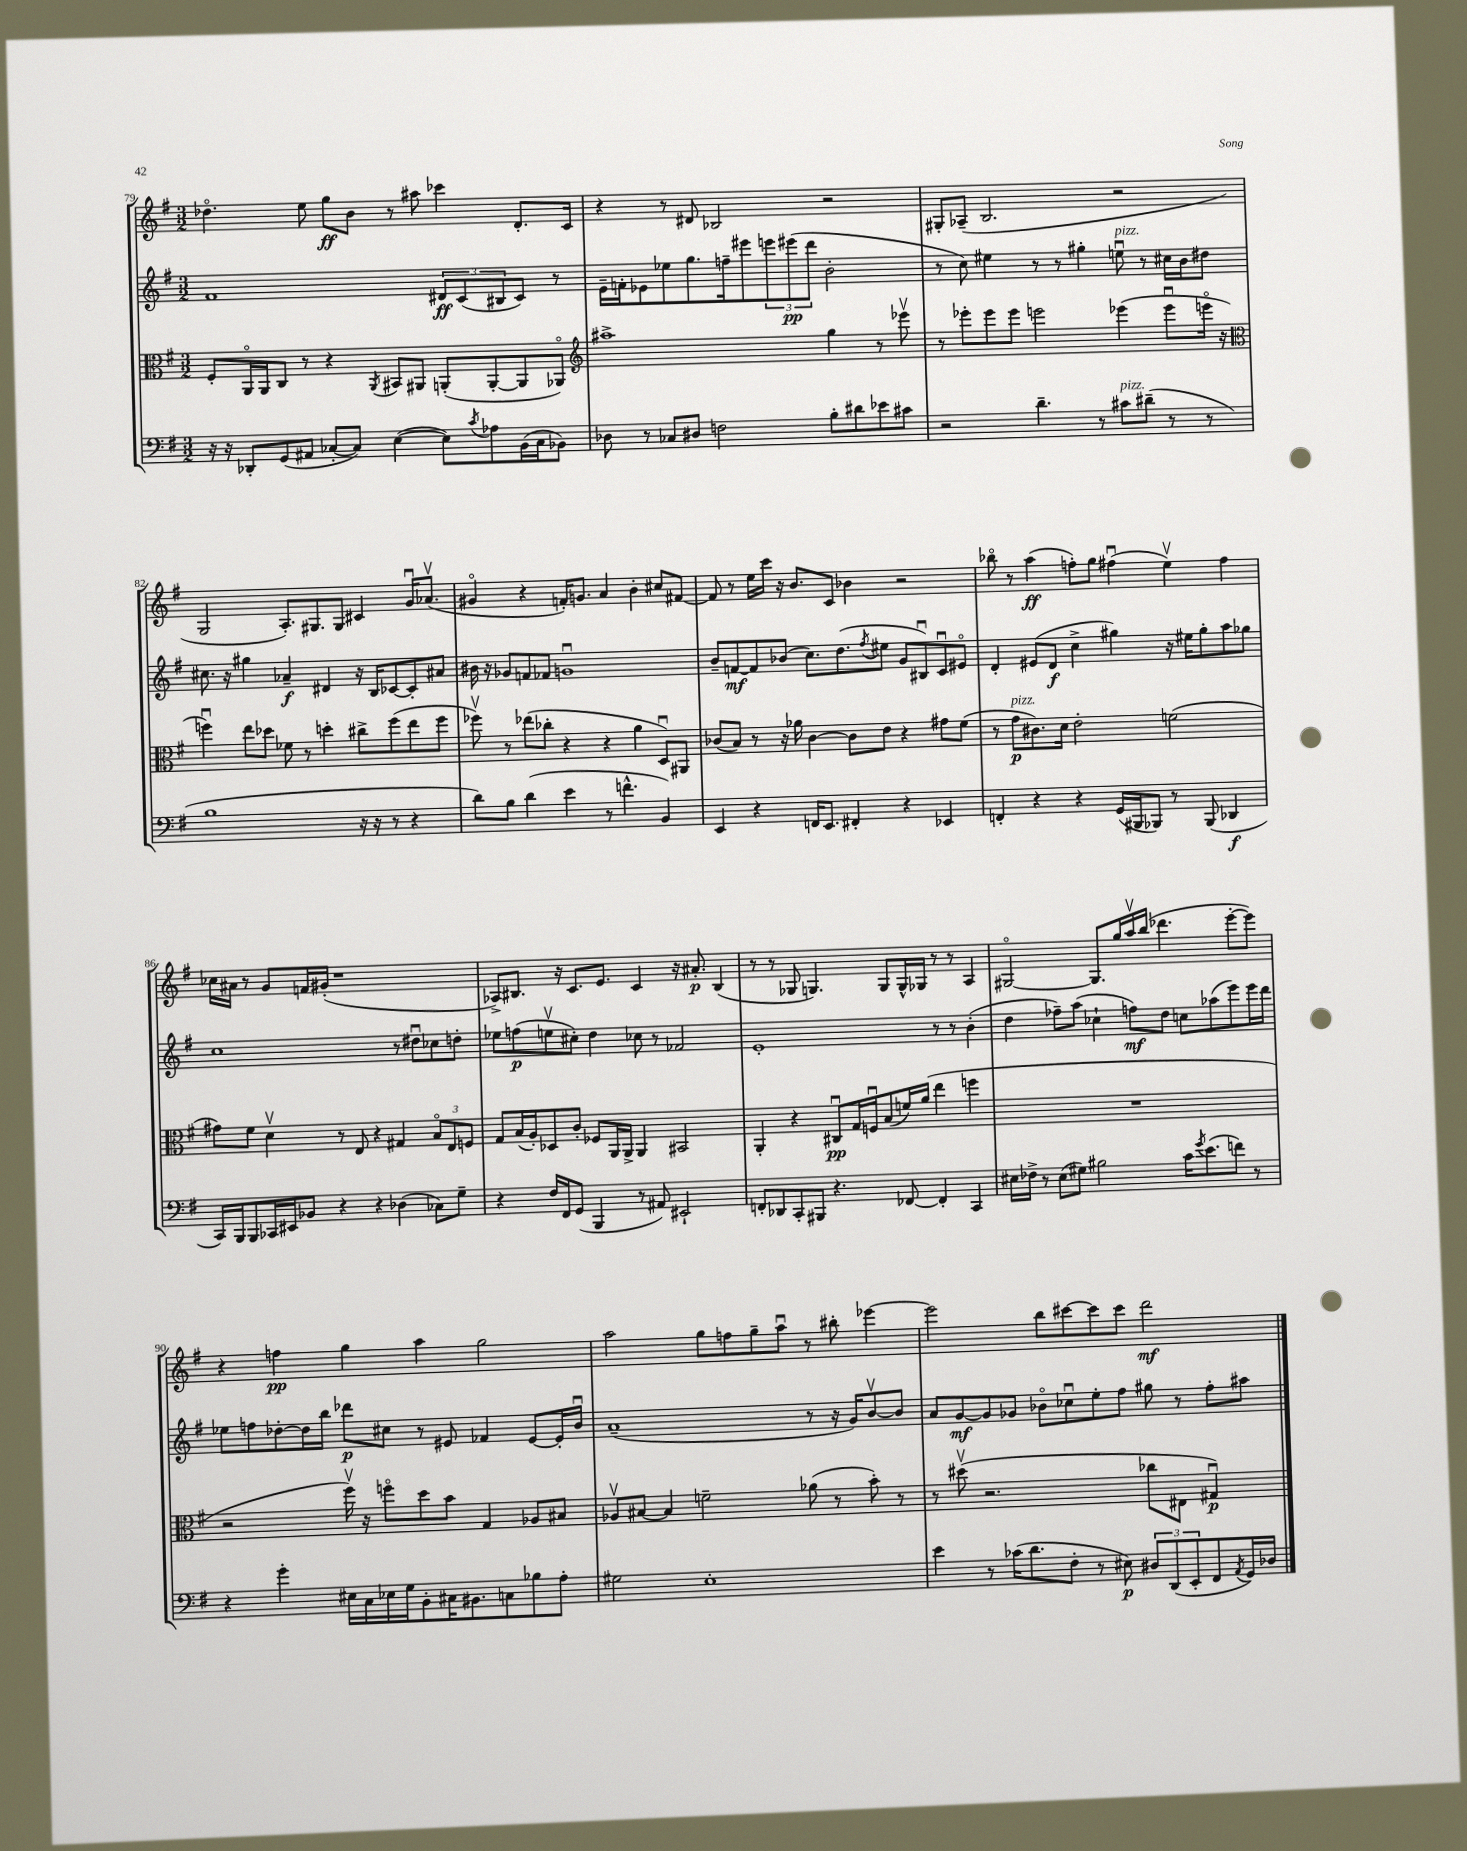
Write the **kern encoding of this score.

**kern	**kern	**kern	**kern
*staff4	*staff3	*staff2	*staff1
*clefF4	*clefC3	*clefG2	*clefG2
*k[f#]	*k[f#]	*k[f#]	*k[f#]
*M3/2	*M3/2	*M3/2	*M3/2
16r	8F#'	1f#	4.dd-o
16r	.	.	.
8DD-'	16AAo	.	.
.	16AA	.	.
(8GG	8C	.	.
8AA#	8r	.	8ee
[8C-'	4r	.	8gg
8C-])	.	.	8b
.	8qAA	.	.
([4E	8BB#	.	8r
.	8AA#	.	8aa#
8E])	(8AA'	12d#	4ccc-
.	.	(12c	.
8qc	.	.	.
8A-	[8AA'	.	.
.	.	12B#	.
(16BB	8AA]	8c)	8.d'
16C-	.	.	.
8BB-)	8AA-o)	8r	.
.	.	.	16c
=	=	=	=
*	*clefG2	*	*
8D-	1aa#^	16e~	4r
.	.	16f'	.
8r	.	8e-	.
8C-	.	8ee-	8r
8D#	.	8.gg	8d#
2F	.	.	2B-
.	.	16ff~	.
.	.	8eee#	.
.	.	12eee	.
.	.	(12eee#	.
.	.	12ddd	.
8B'	4gg	2b'	2r
8d#	.	.	.
8e-	8r	.	.
8c#	8eee-v	.	.
=	=	=	=
2r	8r	8r	8G#'
.	8eee-'	8cc)	(8A-~
.	8eee-	4ee#	2.B
.	8eee-	.	.
4.d~	2eee	8r	.
.	.	8r	.
.	.	4gg#'	.
8r	.	.	.
8c#	(4eee-	8eeu	2r
(8d#~	.	8r	.
8r	8eee-u	16cc#	.
.	.	16b	.
8r	16eeeo	8dd#	.
.	16r	.	.
=	=	=	=
*	*clefC3	*	*
1B	4ffu)	8.cc#	2G
.	.	16r	.
.	8ee	4gg#	.
.	8dd-	.	.
.	8f-	4a-~	8.A')
.	8r	.	.
.	.	.	8.G#
.	4dd'	4d#	.
.	.	.	8G#
16r	8cc#^	16r	4c#
16r	.	16B	.
8r	(8ff	[8c-	.
4r	8ee	8c-']	16gu
.	.	.	(8.a-v
.	8ff	8a#	.
=	=	=	=
8d)	8ff-v)	16b#	4g#o
.	.	16r	.
8B	8r	8g-	.
(4d	(8ee-	8f	4r
.	8cc-'	8f-	.
4e	4r	1gu	16f')
.	.	.	8.g
8r	4r	.	4a
4.f^^	.	.	.
.	4a	.	4b'
4BB)	8Du)	.	8cc#
.	8AA#	.	[8f#
=	=	=	=
4EE	(8c-	8b~	8f#]
.	8B)	[8f	8r
4r	8r	8f]	16ee
.	.	.	16ccc
.	16r	(8b-	16r
.	16a-	.	8.b
16FF	[4c-	8.cc)	.
8.EE	.	.	.
.	.	.	8c
.	.	(8.dd	.
4FF#'	8c-]	.	4b-
.	.	8qff#	.
.	8e	8ee#	.
4r	4r	8g	2r
.	.	8B#u)	.
4EE-	8g#	8cu	.
.	(8f#	8e#o	.
=	=	=	=
4FF'	8r	4d'	8bb-o
.	8g	.	8r
4r	8.c#)	(8e#	(4aa
.	.	8d	.
.	16d	.	.
4r	2e'	4cc^	8ff')
.	.	.	8gg
(16GG	.	4gg#)	(4ff#u
16BBB#	.	.	.
8BBB-)	.	.	.
8r	(2f	16r	4eev)
.	.	16ee#	.
(8BBB-	.	8gg#'	.
4DD-	.	8aa	4ff#
.	.	8gg-	.
=	=	=	=
16CC)	8g#)	1cc	16cc-
16BBB	.	.	16a#
8BBB	8f#	.	8r
16CC-	4dv	.	8g
16EE#	.	.	.
8BB-	.	.	16f
.	.	.	(16g#'
4r	8r	.	1r
.	8E	.	.
4r	4r	.	.
(4D-	4G#	8r	.
.	.	8dd#u	.
8C-)	12Bo	8cc-	.
.	12E	.	.
8G~	.	8dd'	.
.	12F	.	.
=	=	=	=
4r	8G	8ee-	8A-^)
.	(16B	(8ff	8.B#
.	16A')	.	.
16F#	8D-	8eev	.
16FF#	.	.	16r
(8GG	8c'	8cc#')	8.c
4BBB	8F-	4dd	.
.	.	.	8.e
.	16AA	.	.
.	16AA^	.	.
8r	4AA	8cc-	4c
8AA#)	.	8r	.
2EE#`	2BB#	2f-	16r
.	.	.	8.a#'
.	.	.	(4B#
=	=	=	=
8FF'	4AA'	1e'	8r
8DD-	.	.	8r
8CC'	4r	.	8G-
8BBB#	.	.	4.G)
4.r	8C#u	.	.
.	16G	.	.
.	16Fu	.	.
.	(8B	.	8G
[8FF-	16f)	.	16G^^
.	(16a	.	16G-
4FF-']	4ee	8r	8r
.	.	8r	8r
4CC	4ff	(4b'	4A
=	=	=	=
16E#	1.r	4dd	[2G#o
16F-^	.	.	.
8r	.	.	.
(8E#	.	8ff-~)	.
8G#)	.	(8aa	.
2B#	.	4cc-`	8.G#]
.	.	.	16gg
.	.	8ff)	16aav
.	.	.	(16bb
.	.	8dd	4.ddd-
16c	.	8cc	.
8qg	.	.	.
(8.e	.	.	.
.	.	(8aa-	.
8f)	.	8eee)	[8eee'
8r	.	16eee	8eee])
.	.	16ddd	.
=	=	=	=
4r	2r	8ee-	4r
.	.	8ff	.
4g'	.	[8dd-'	4ff
.	.	16dd-]	.
.	.	16bb	.
16E#	16ff#v)	8ddd-	4gg
16C	16r	.	.
16E-	8ffo	8cc#	.
16G	.	.	.
8BB'	8dd	8r	4aa
16C#	8b	8e#	.
8.BB#	.	.	.
.	4G	4f-	2gg
8C	.	.	.
8B-	8A-	[8e#	.
8A'	8B#	16e#']	.
.	.	16bu	.
=	=	=	=
2G#	8A-v	(1a~	2aa
.	[8B#	.	.
.	4B#]	.	.
1E'	2f~	.	8gg
.	.	.	8ff
.	.	.	8gg~
.	.	.	8aau
.	(8a-	8r	8r
.	8r	16r	8bb#'
.	.	16g)	.
.	8b')	[8bv	[4eee-
.	8r	8b]	.
=	=	=	=
4e	8r	8a	2eee-]
.	(8dd#v	[8g	.
8r	2.r	8g]	.
(16c-	.	8g-	.
8.d	.	.	.
.	.	8b-o	8bb
8F#'	.	8cc-u	[8ccc#
8r	.	8ee'	8ccc#]
8E#)	.	8ff#	8ccc#
12D#	8cc-	8gg#	2ddd
(12DD	.	.	.
.	8E#	8r	.
12EE'	.	.	.
8FF#	4G#u)	8ff#'	.
8qAA	.	.	.
16GG)	.	8aa#	.
16D-	.	.	.
==	==	==	==
*-	*-	*-	*-
